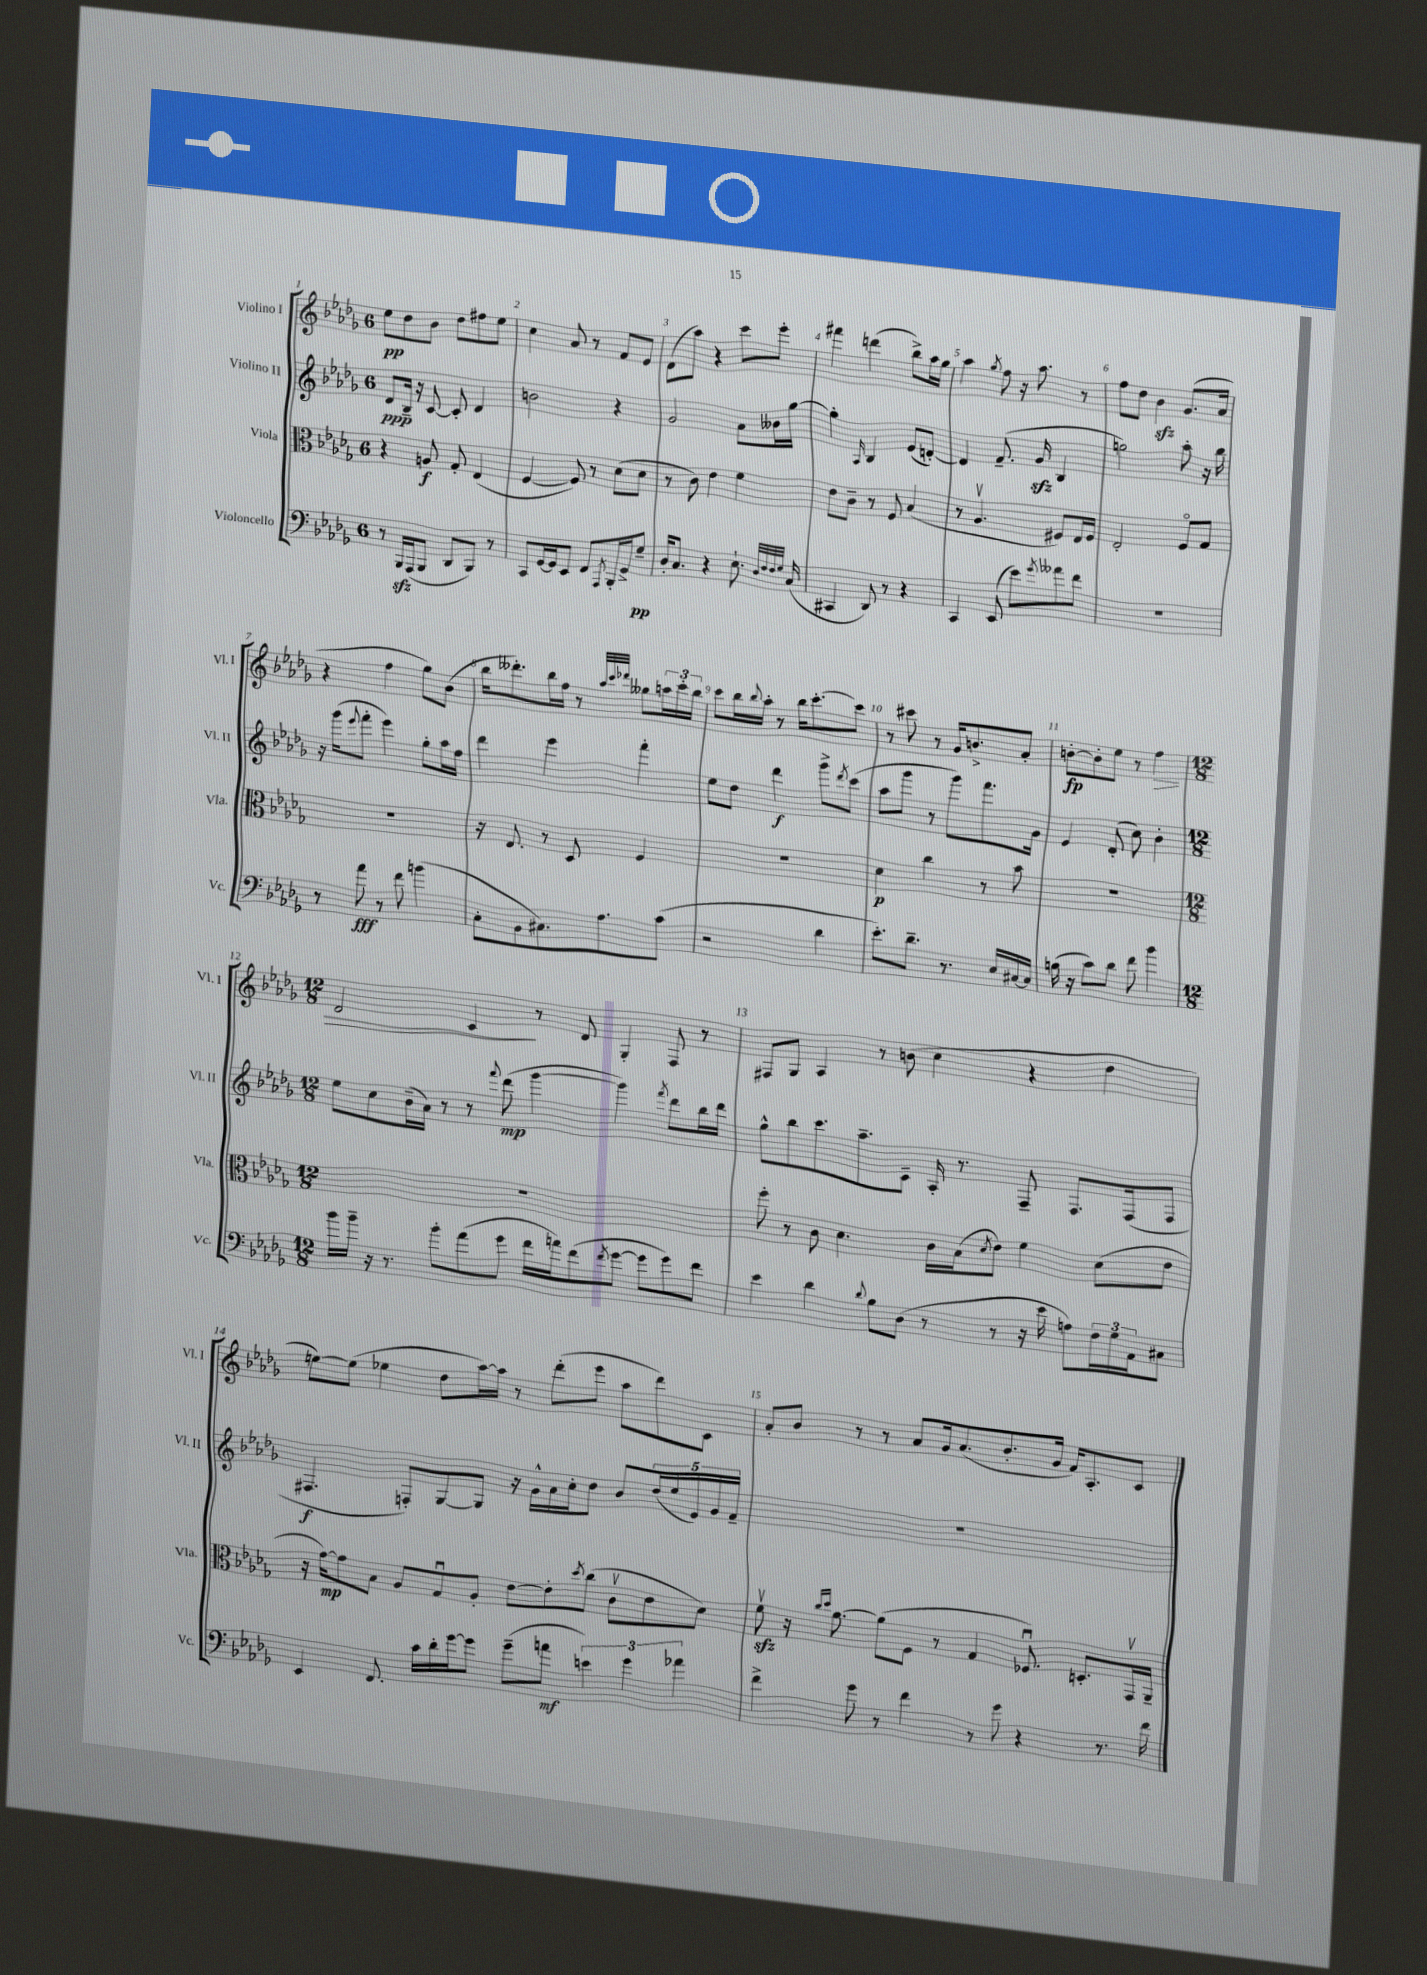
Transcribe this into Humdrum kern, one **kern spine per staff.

**kern	**dynam	**kern	**dynam	**kern	**dynam	**kern	**dynam
*part4	*part4	*part3	*part3	*part2	*part2	*part1	*part1
*staff4	*staff4	*staff3	*staff3	*staff2	*staff2	*staff1	*staff1
*I"Violoncello	*	*I"Viola	*	*I"Violino II	*	*I"Violino I	*
*I'Vc.	*	*I'Vla.	*	*I'Vl. II	*	*I'Vl. I	*
*clefF4	*	*clefC3	*	*clefG2	*	*clefG2	*
*k[b-e-a-d-g-]	*	*k[b-e-a-d-g-]	*	*k[b-e-a-d-g-]	*	*k[b-e-a-d-g-]	*
*M6/8	*	*M6/8	*	*M6/8	*	*M6/8	*
=1	=1	=1	=1	=1	=1	=1	=1
8r	.	4r	.	8d-/L	ppp	8ee-\L	pp
16BBB-zz/LL	.	.	.	16B-~/Jk	.	8dd-\	.
(16AAA-/J	.	.	.	16r	.	.	.
8BBB-/J	.	8An/	f	[8c/	.	8b-\J	.
8DD-/L	.	8G-'/	.	8c'/]	.	8dd-\L	.
8BBB-/J)	.	(4E-/	.	4d-/	.	8ff#X\	.
8r	.	.	.	.	.	8ee-\J	.
=2	=2	=2	=2	=2	=2	=2	=2
8CC/L	.	[4F/	.	2bn\	.	4cc\	.
[16GG-/L	.	.	.	.	.	.	.
16GG-/J]	.	.	.	.	.	.	.
8EE-/J	.	8F/])	.	.	.	8a-/	.
8FF/L	.	8r	.	.	.	8r	.
8qAAA-/	.	.	.	.	.	.	.
16BBB-'/L	.	(8d-\L	.	4r	.	8f/L	.
16GG-^/J	.	.	.	.	.	.	.
8G-~/J	pp	8d-\J	.	.	.	8e-/J	.
=3	=3	=3	=3	=3	=3	=3	=3
16D-'/KL	.	8r	.	2g-/	.	(8d-\L	.
8.C/J	.	.	.	.	.	.	.
.	.	8c\)	.	.	.	8aa-\J)	.
4r	.	4e-\	.	.	.	4r	.
8.E-`\	.	4f\	.	8a-\L	.	8ccc\L	.
.	.	.	.	16b--X\L	.	8eee-'\J	.
32qqD-/LLL	.	.	.	.	.	.	.
32qqF/	.	.	.	.	.	.	.
32qqF/	.	.	.	.	.	.	.
32qqG-/JJJ	.	.	.	.	.	.	.
(16C/	.	.	.	[16gg-\JJ	.	.	.
=4	=4	=4	=4	=4	=4	=4	=4
4CC#X/	.	8e-\L	.	4gg-'\]	.	4fff#X\	.
.	.	8c~\J	.	.	.	.	.
.	.	.	.	16qqA-/	.	.	.
8DD-/)	.	8r	.	4B-/	.	(4dddn\	.
8r	.	8F/	.	.	.	.	.
4r	.	(4B-/	.	(8e-/L	.	8bb-^\L)	.
.	.	.	.	[8dn'/J)	.	16aa-\L	.
.	.	.	.	.	.	16gg-\JJ	.
=5	=5	=5	=5	=5	=5	=5	=5
4CC/	.	8r	.	4d/]	.	4aa-\	.
.	.	4.A-v/	.	.	.	.	.
.	.	.	.	.	.	8qgg-/	.
(8EE-/	.	.	.	(8.f~/	.	8ff\	.
8e-\L)	.	.	.	.	.	16r	.
.	.	.	.	16g-zz/	.	8.aa-\	.
8qg-/	.	.	.	.	.	.	.
8a--X\	.	8F#X/L)	.	4B-/	.	.	.
8f\J	.	16E-/L	.	.	.	8r	.
.	.	16F#/JJ	.	.	.	.	.
=6	=6	=6	=6	=6	=6	=6	=6
2.r	.	2E-'/	.	2ggn\)	.	8ff\L	.
.	.	.	.	.	.	8dd-\J	.
.	.	.	.	.	.	4b-zz\	.
.	.	8F/L	.	8aa-'\	.	(8.g-/L	.
.	.	8G-/J	.	16r	.	.	.
.	.	.	.	16bb-\	.	16a-/Jk	.
!!LO:LB:g=z
=7	=7	=7	=7	=7	=7	=7	=7
8r	.	2.r	.	16r	.	4r	.
.	.	.	.	(16ggg-\KL	.	.	.
.	.	.	.	8qqeee-/	.	.	.
8a-\	fff	.	.	8fff'\J	.	.	.
8r	.	.	.	4eee-\)	.	4ff\	.
8f\	.	.	.	.	.	.	.
(4bn\	.	.	.	8gg-'\L	.	8gg-\L)	.
.	.	.	.	16aa-\L	.	(8b-\J	.
.	.	.	.	16ff\JJ	.	.	.
=8	=8	=8	=8	=8	=8	=8	=8
8C'\L	.	16r	.	4ddd-\	.	16bb-\KL	.
.	.	8.E-/	.	.	.	8.ddd--X'\)	.
8BB-\	.	.	.	.	.	.	.
8.C#X\)	.	8r	.	4eee-\	.	16bb-\L	.
.	.	.	.	.	.	16ff\JJ	.
.	.	8D-/	.	.	.	8r	.
8.A-\	.	.	.	.	.	.	.
.	.	.	.	.	.	32qqaa-/LLL	.
.	.	.	.	.	.	32qqccc/	.
.	.	.	.	.	.	32qqddd-X/JJJ	.
.	.	4F/	.	4fff'\	.	8gg--X\L	.
(8c\J	.	.	.	.	.	24aan\L	.
.	.	.	.	.	.	24ccc'\	.
.	.	.	.	.	.	24bb-\JJ	.
=9	=9	=9	=9	=9	=9	=9	=9
2r	.	2.r	.	8ee-\L	.	8ccc\L	.
.	.	.	.	8dd-\J	.	16bb-\L	.
.	.	.	.	.	.	8qqbb-/	.
.	.	.	.	.	.	16aa-'\JJ	.
.	.	.	.	4ddd-\	f	8r	.
.	.	.	.	.	.	16bb-\KL	.
.	.	.	.	.	.	[8.ccc'\	.
4d-\	.	.	.	8ggg-^\L	.	.	.
.	.	.	.	8qddd-/	.	.	.
.	.	.	.	(8ccc\J	.	8ccc\J]	.
=10	=10	=10	=10	=10	=10	=10	=10
8.e-'\L)	.	4d-\	p	8aa-\L	.	8r	.
.	.	.	.	8ggg-\J	.	8ccc#X\	.
8.d-~\J	.	.	.	.	.	.	.
.	.	4cc\	.	8r	.	8r	.
8.r	.	.	.	8ggg-\L)	.	16g-/KL	.
.	.	.	.	.	.	8.bn^/	.
.	.	8r	.	8.fff\	.	.	.
16E-/LL	.	.	.	.	.	.	.
[16C#X/	.	8b-\	.	.	.	8a-'/J	.
16C#/JJ]	.	.	.	16g-\Jk	.	.	.
=11	=11	=11	=11	=11	=11	=11	=11
(16Bn\	.	2.r	.	4e-/	.	[8bn'\L	fp
16r	.	.	.	.	.	.	.
8c\L)	.	.	.	.	.	8b'\]	.
8d-\J	.	.	.	(8d-'/	.	8ee-\J	.
8f\	.	.	.	8cc\)	.	8r	.
!	!	!	!	!	!	!	!LO:HP:b
4b-\	.	.	.	4b-'\	.	4ff\	>
!!LO:LB:g=z
=12	=12	=12	=12	=12	=12	=12	=12
*M12/8	*	*M12/8	*	*M12/8	*	*M12/8	*
16b-\LL	.	1.r	.	8ee-\L	.	2d-/	.
16b-~\JJ	.	.	.	.	.	.	.
16r	.	.	.	8cc\	.	.	.
8.r	.	.	.	.	.	.	.
.	.	.	.	(16b-~\L	.	.	.
.	.	.	.	16a-\JJ)	.	.	.
8b-'\L	.	.	.	8r	.	.	.
(8a-\	.	.	.	8r	.	4c/	.
.	.	.	.	8qqfff/	.	.	.
8g-\J	.	.	.	(8ddd-\	mp	.	.
16f\LL	.	.	.	[4ggg-\	.	8r	]
16an\J)	.	.	.	.	.	.	.
(8f\	.	.	.	.	.	8d-/	.
8qf/	.	.	.	.	.	.	.
[8g-\J	.	.	.	4ggg-\])	.	4G-'/	.
8g-\L]	.	.	.	.	.	.	.
.	.	.	.	8qfff/	.	.	.
8g-\)	.	.	.	8ddd-\L	.	8F/	.
8f\J	.	.	.	16bb-\L	.	8r	.
.	.	.	.	16ddd-\JJ	.	.	.
=13	=13	=13	=13	=13	=13	=13	=13
4e-\	.	8ff'\	.	8gg-^^\L	.	8F#X/L	.
.	.	8r	.	8bb-\	.	8G-/J	.
4d-\	.	8c\	.	8.ccc\	.	4A-/	.
.	.	4.d-\	.	.	.	.	.
.	.	.	.	8.aa-~\	.	.	.
8qqd-/	.	.	.	.	.	.	.
8B-\L	.	.	.	.	.	8r	.
(8D-\J	.	.	.	8c~\J	.	(8bn\	.
8r	.	16c\LL	.	16A-'/	.	4cc\	.
.	.	(16B-\J	.	8.r	.	.	.
.	.	8qd-/	.	.	.	.	.
8r	.	8e-\J)	.	.	.	.	.
16r	.	4f\	.	8F~/	.	4r	.
16e-\	.	.	.	.	.	.	.
8An\L)	.	.	.	8.F/L	.	.	.
24F\L	.	(8d-\L	.	.	.	4dd-\	.
24G-\	.	.	.	.	.	.	.
.	.	.	.	(16F/k	.	.	.
24AA-\J	.	.	.	.	.	.	.
8C#X\J	.	8e-\J	.	8F/J	.	.	.
!!LO:LB:g=z
=14	=14	=14	=14	=14	=14	=14	=14
4EE-/	.	16r	.	4.F#X/	f	[8een\L)	.
.	.	[16g-\KL)	mp	.	.	.	.
.	.	8g-\]	.	.	.	(8ee\J]	.
8.FF/	.	8B-\J	.	.	.	4ee-X\	.
.	.	8A-/L	.	8Fn'/L)	.	.	.
16c\LL	.	.	.	.	.	.	.
16d-'\	.	8G-u/	.	[8G-/	.	8dd-\L	.
[16g-\J	.	.	.	.	.	.	.
8g-\J]	.	8A-'/J	.	8G-/J]	.	[16aa-\L)	.
.	.	.	.	.	.	16aa-\JJ]	.
(8g-~\L	.	[8e-\L	.	16r	.	8r	.
.	.	.	.	16g-^^\LL	.	.	.
8an\J	mf	8e-'\]	.	16a-\	.	(8ddd-'\L	.
.	.	.	.	16cc'\J	.	.	.
.	.	8qdd-/	.	.	.	.	.
6en\)	.	(8cc\J	.	8dd-\J	.	8eee-\J	.
.	.	8cv\L	.	8b-/L	.	8aa-\L	.
6g-\	.	.	.	.	.	.	.
.	.	8e-\	.	(20dd-/L	.	8ddd-\)	.
.	.	.	.	20ee-/	.	.	.
6a-X\	.	.	.	.	.	.	.
.	.	.	.	20e-/)	.	.	.
.	.	8d-\J)	.	.	.	8c\J	.
.	.	.	.	20g-/	.	.	.
.	.	.	.	20f~/JJ	.	.	.
=15	=15	=15	=15	=15	=15	=15	=15
4f^\	.	8fzzv\	.	1.r	.	8a-'/L	.
.	.	16r	.	.	.	8b-/J	.
.	.	16qqcc/LL	.	.	.	.	.
.	.	16qqdd-/JJ	.	.	.	.	.
.	.	[8.a-\	.	.	.	.	.
8g-\	.	.	.	.	.	8r	.
8r	.	(8a-\L]	.	.	.	8r	.
4f\	.	8F\J	.	.	.	8a-/L	.
.	.	8r	.	.	.	16g-/k	.
.	.	.	.	.	.	(8.a-/	.
8r	.	4G-/	.	.	.	.	.
8g-\	.	.	.	.	.	8.b-'/	.
4r	.	8.F-Xu/)	.	.	.	.	.
.	.	.	.	.	.	16g-/Jk	.
.	.	.	.	.	.	16f/KL)	.
.	.	8.Dn'/L	.	.	.	8.A-'/	.
8.r	.	.	.	.	.	.	.
.	.	16GG-v/L	.	.	.	8c/J	.
16f\	.	16AA-~/JJ	.	.	.	.	.
==	==	==	==	==	==	==	==
*-	*-	*-	*-	*-	*-	*-	*-
